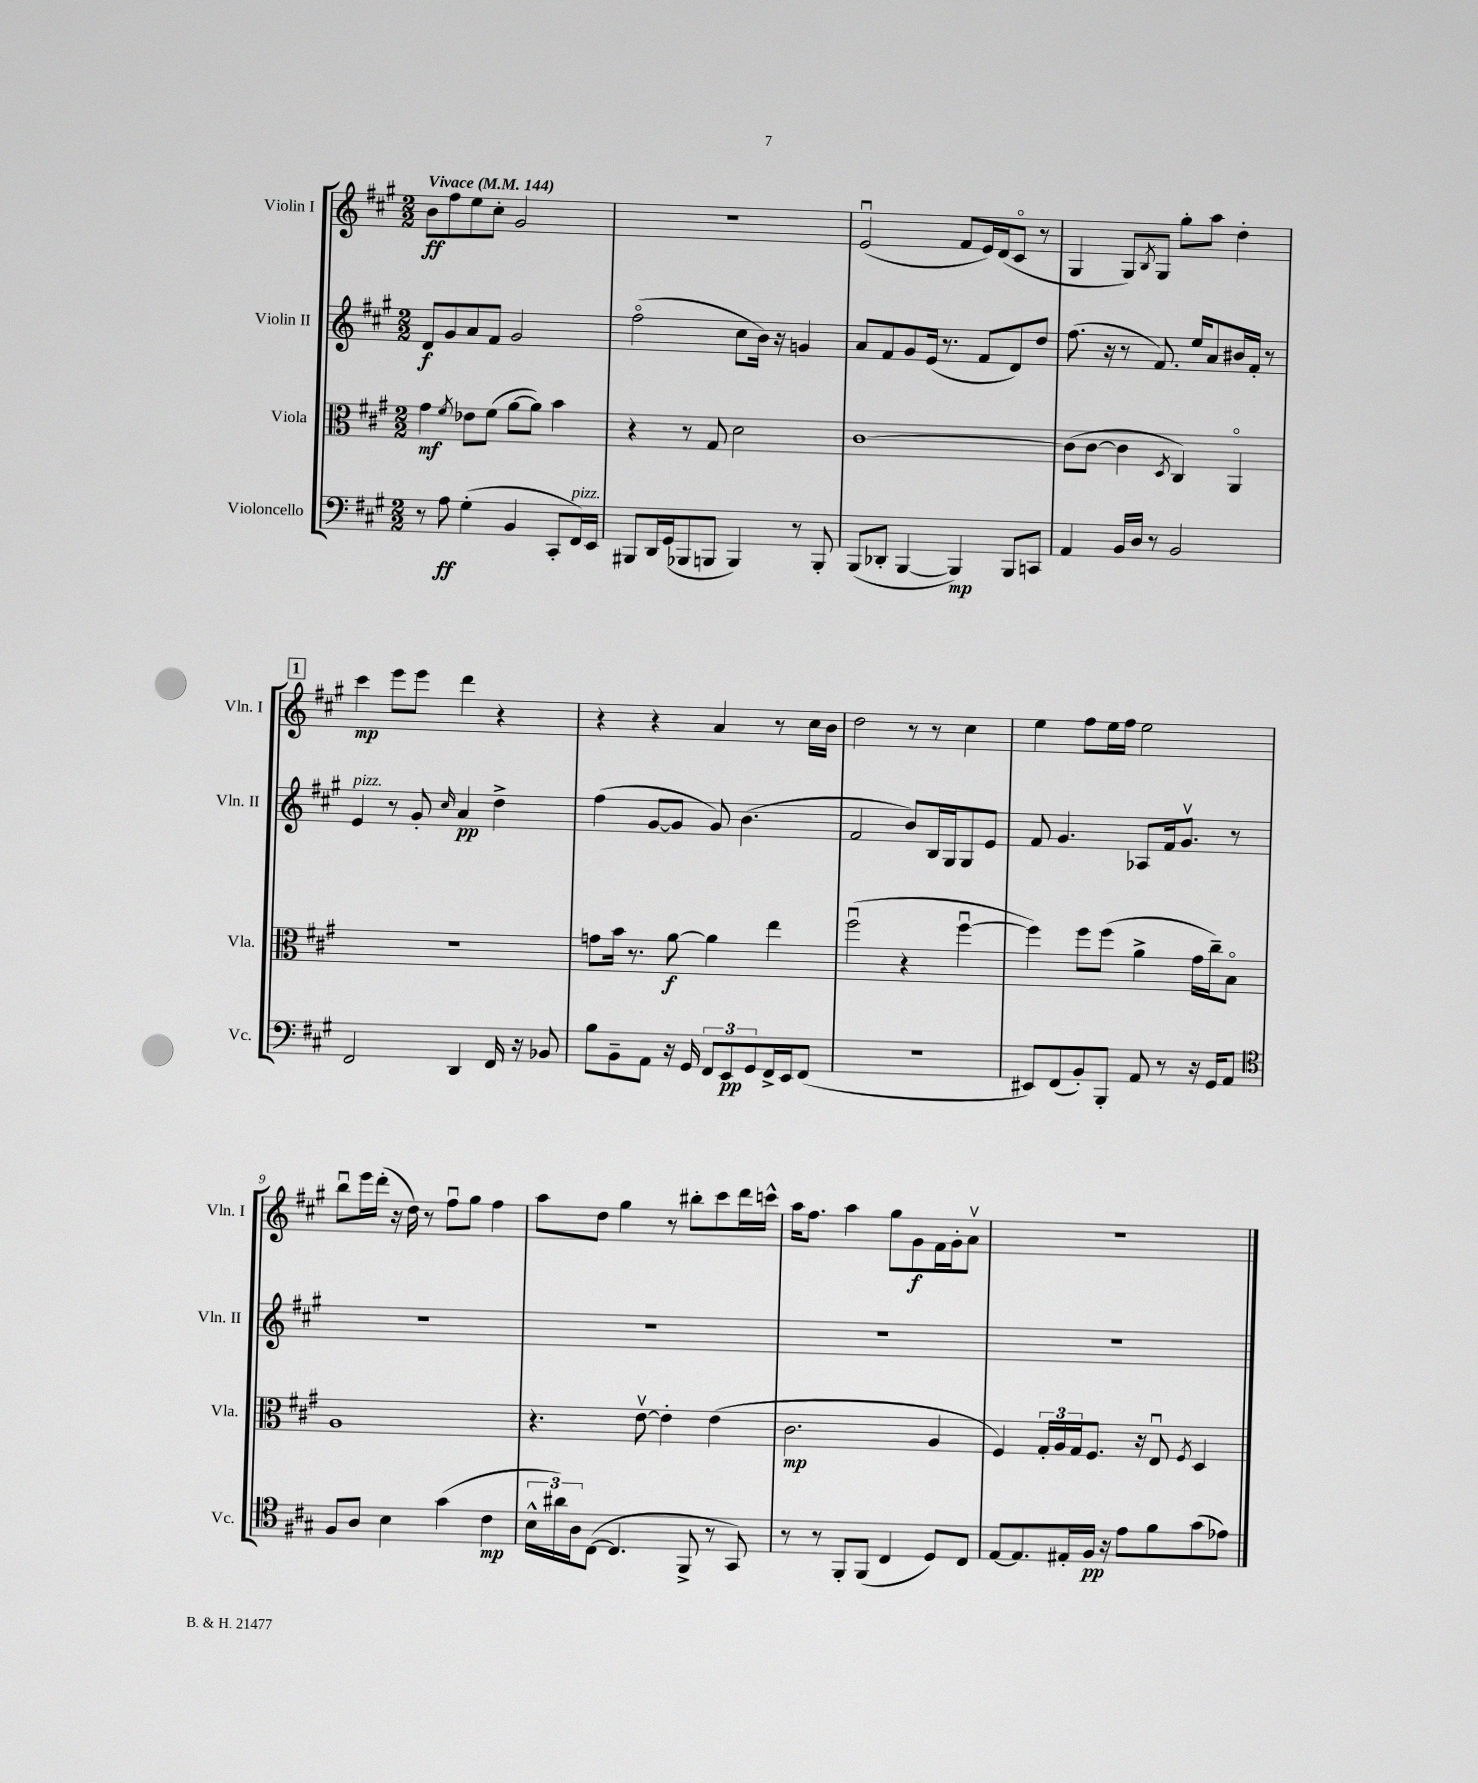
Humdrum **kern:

**kern	**kern	**kern	**kern
*staff4	*staff3	*staff2	*staff1
*clefF4	*clefC3	*clefG2	*clefG2
*k[f#c#g#]	*k[f#c#g#]	*k[f#c#g#]	*k[f#c#g#]
*M2/2	*M2/2	*M2/2	*M2/2
*MM144	*MM144	*MM144	*MM144
8r	4g#	8d	8b
8A	.	8g#	8ff#
.	8qf#	.	.
(4G#'	8e-	8a	8ee
.	(8f#	8f#	8cc#'
4BB	[8a	2g#	2g#
.	8a])	.	.
8CC#'	4b	.	.
16FF#)	.	.	.
16EE	.	.	.
=	=	=	=
8BBB#	4r	(2ff#o	1r
16DD	.	.	.
(16GG#	.	.	.
8BBB-	8r	.	.
8BBB	8G#	.	.
4BBB)	2d	8cc#	.
.	.	16b)	.
.	.	16r	.
8r	.	4g	.
8BBB'	.	.	.
=	=	=	=
(8BBB	[1c#	8a	(2eu
8DD-'	.	8f#	.
[4BBB	.	8g#	.
.	.	(16e	.
.	.	8.r	.
4BBB])	.	.	8f#
.	.	8f#	16e)
.	.	.	(16d
8BBB	.	8d)	8c#o
8CC	.	8dd	8r
=	=	=	=
4AA	(8c#]	(8.ff#	4G#
.	[8c#	.	.
.	.	16r	.
16BB	4c#]	8r	8G#)
16D	.	.	.
.	.	.	8qB
8r	.	8.f#)	8G#
.	8qD	.	.
2BB	4C#)	.	8gg#'
.	.	16ee	.
.	.	8a	8aa
.	4AAo	16b#	4dd'
.	.	16f#'	.
.	.	8r	.
=	=	=	=
2FF#	1r	4e	4ccc#
.	.	8r	8eee
.	.	8g#'	8eee
.	.	16qqcc#	.
4DD	.	4a	4ddd
16FF#	.	4dd^	4r
16r	.	.	.
8BB-	.	.	.
=	=	=	=
8B	8g	(4ff#	4r
8BB~	16b	.	.
.	8.r	.	.
8AA	.	[8g#	4r
16r	[8a	8g#]	.
16GG#	.	.	.
12FF#	4a]	8g#)	4a
12EE	.	.	.
.	.	(4.b	.
12GG#	.	.	.
16FF#^	4ee	.	8r
16EE	.	.	.
(8FF#	.	.	16cc#
.	.	.	16b
=	=	=	=
1r	(2ff#u	2f#	2dd
.	4r	8b)	8r
.	.	16B	8r
.	.	16G#	.
.	[4ff#u	8G#	4cc#
.	.	8e	.
=	=	=	=
8EE#)	4ff#])	8f#	4ee
(8FF#	.	4.g#	.
8BB')	8ff#	.	8ff#
8BBB'	(8ff#	.	16ee
.	.	.	16ff#
8AA	4a^	8A-	2ee
8r	.	16f#	.
.	.	8.g#v	.
16r	16g#	.	.
16GG#	16cc#~)	.	.
8AA	8Bo	8r	.
=	=	=	=
*clefC4	*	*	*
8F#	1A	1r	8bbu
8A	.	.	16eee
.	.	.	(16ddd'
4B	.	.	16r
.	.	.	16dd)
.	.	.	8r
(4g#	.	.	8ff#u
.	.	.	8gg#
4c#	.	.	4ff#
=	=	=	=
24B^^	4.r	1r	8aa
24a#)	.	.	.
24A	.	.	.
([8C#	.	.	8dd
4.C#]	.	.	4gg#
.	[8ev	.	.
.	4e']	.	8r
8FF#^	.	.	8bb#'
8r	(4e	.	8ccc#
8GG#)	.	.	16ddd
.	.	.	16ccc^^
=	=	=	=
8r	2.c#	1r	16aa
.	.	.	8.ff#
8r	.	.	.
8FF#'	.	.	4aa
(8FF#	.	.	.
4C#	.	.	8gg#
.	.	.	8g#
8D)	4A	.	16f#
.	.	.	16g#'
8C#	.	.	8av
=	=	=	=
[8E	4F#)	1r	1r
8.E]	.	.	.
.	24G#'	.	.
.	24A	.	.
16E#'	.	.	.
.	24G#	.	.
16F#	8.F#	.	.
16r	.	.	.
8e	.	.	.
.	16r	.	.
8f#	8Eu	.	.
.	8qF#	.	.
(8g#	4D	.	.
8e-)	.	.	.
==	==	==	==
*-	*-	*-	*-
